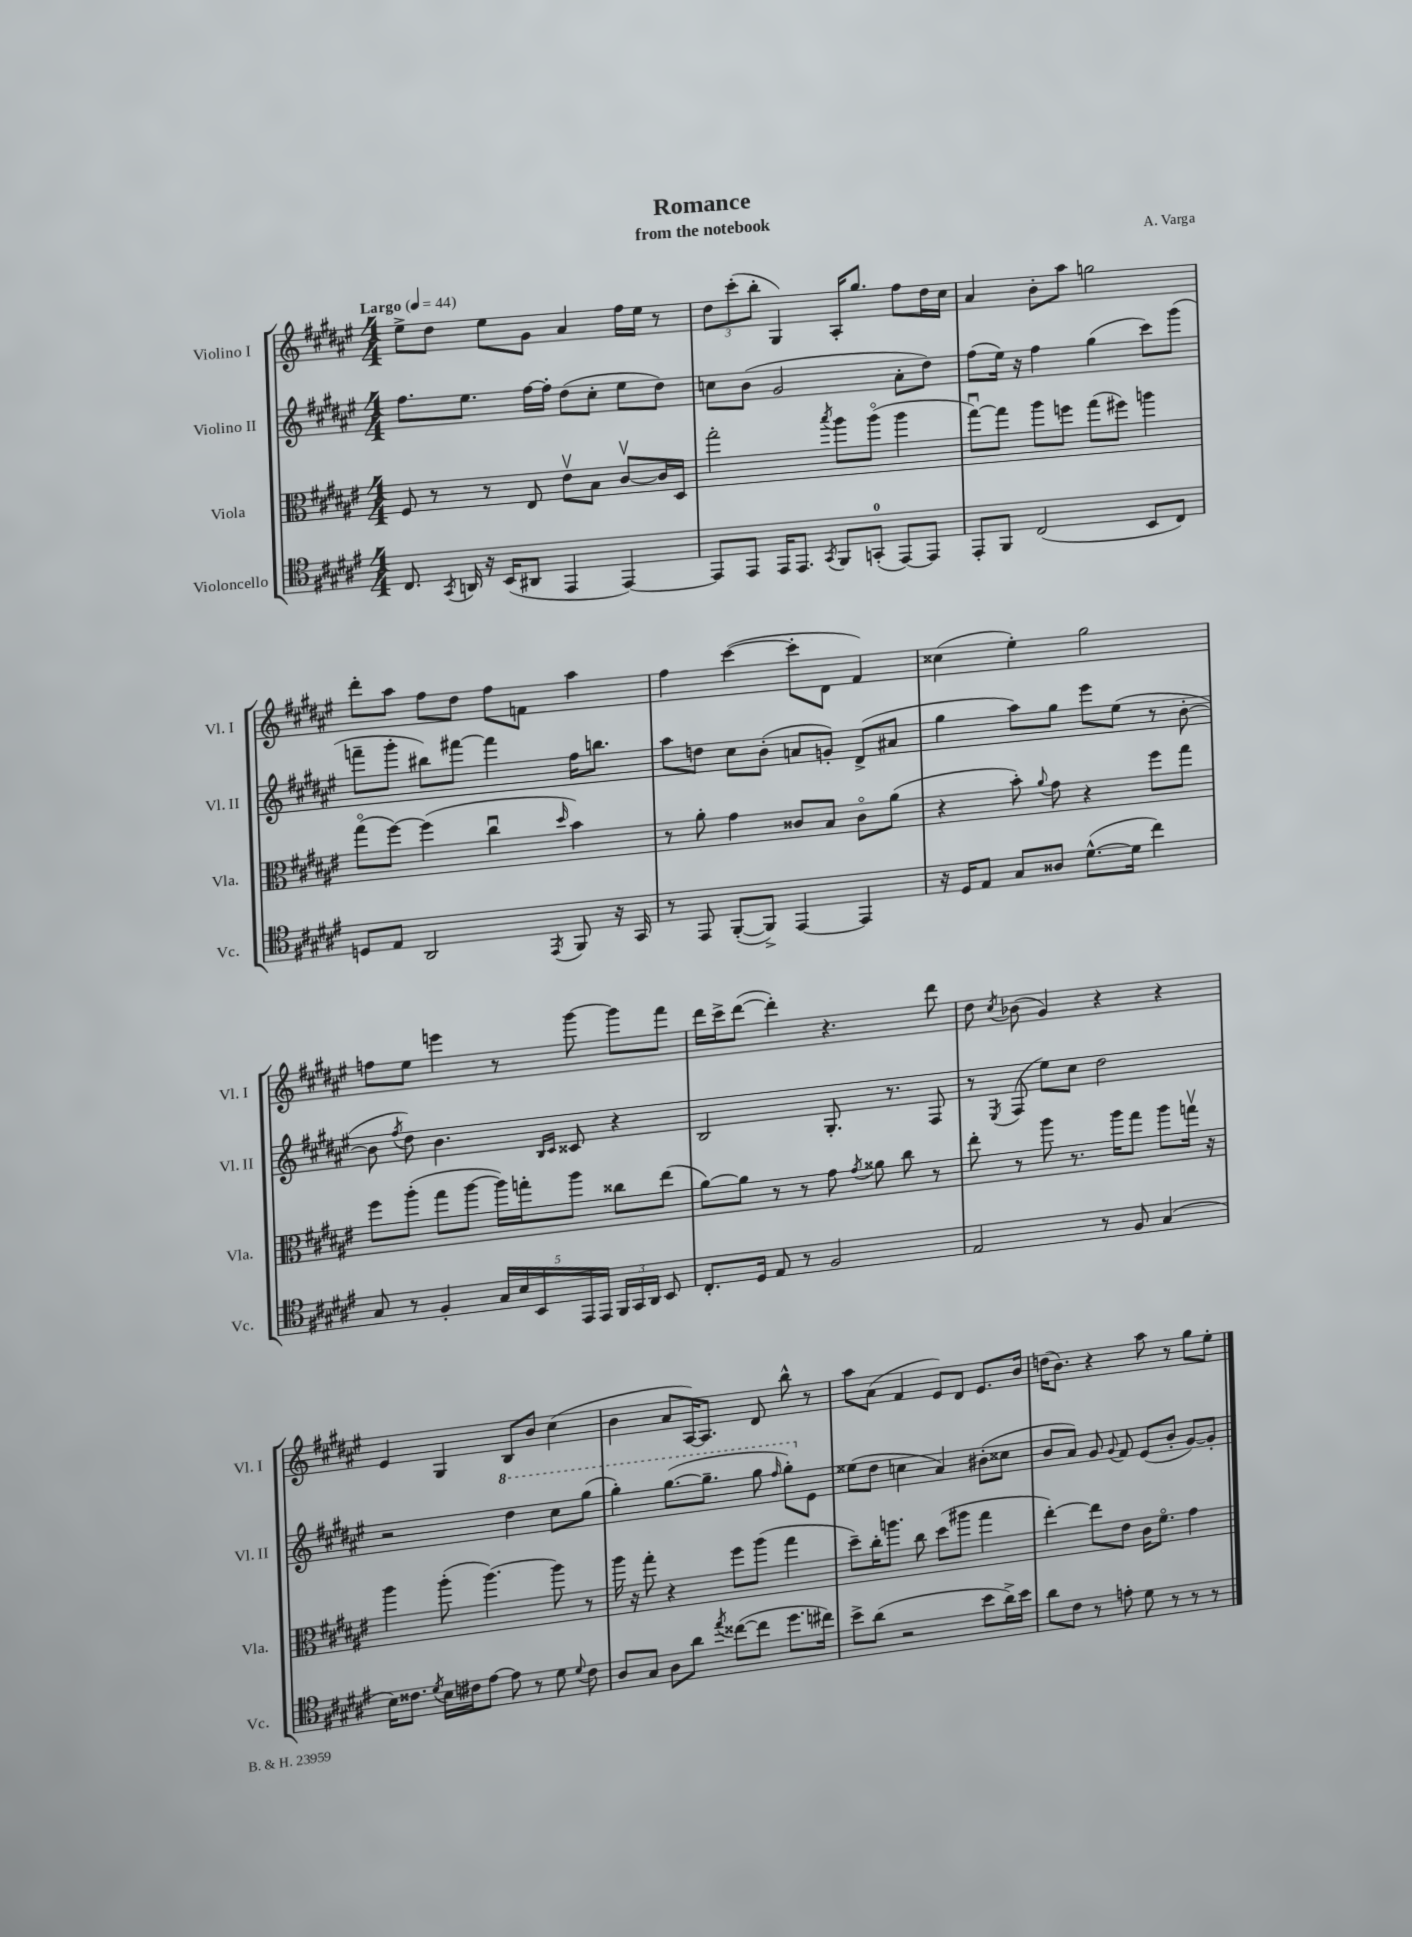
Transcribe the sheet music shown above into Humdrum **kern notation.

**kern	**kern	**kern	**kern
*staff4	*staff3	*staff2	*staff1
*clefC4	*clefC3	*clefG2	*clefG2
*k[f#c#g#d#a#e#]	*k[f#c#g#d#a#e#]	*k[f#c#g#d#a#e#]	*k[f#c#g#d#a#e#]
*M4/4	*M4/4	*M4/4	*M4/4
*MM44	*MM44	*MM44	*MM44
8.C#/	8F#/	8.ff#\L	8ee#^\L
.	8r	.	8dd#\J
8qGG#/	.	.	.
16AA/	.	8.ee#\J	.
16r	8r	.	8ee#\L
(16BB/LK	.	.	.
8AA#/J	8E#/	[16ff#\LL	8g#\J
.	.	16ff#'\]JJ	.
4EE#/	8e#v\L	(8dd#\L	4a#/
.	8B\J	8cc#'\J	.
[4EE#/)	[8c#v/L	8ee#\L	16ff#\LL
.	.	.	16ee#\JJ
.	16c#/]L	8dd#\J)	8r
.	16D#/JJ	.	.
=	=	=	=
8EE#/]L	2gg#'\	8cc\L	12dd#\L
.	.	.	(12ccc#'\
8EE#/J	.	(8b\J	.
.	.	.	12bb'\J
16EE#/LK	.	2g#/	4G#/)
8.EE#/J	.	.	.
8qGG#/	8qbb/	.	.
8FF#/L	8aa#\L	.	16A#'/LK
.	.	.	8.gg#/J
(8GG'/J	(8aa#o\J	.	.
[8EE#/L)	4aa#\	8a#'\L	8ff#\L
8EE#/]J	.	8dd#\J)	16dd#\L
.	.	.	16cc#\JJ
=	=	=	=
8EE#'/L	[8gg#u\L)	(8ff#\L	4a#/
8FF#/J	8gg#\]J	16ee#\Jk)	.
.	.	16r	.
(2C#/	8aa#\L	4ff#\	8b'\L
.	8ff\J	.	8aa#\J
.	(8gg#\L	(4gg#\	2gg\
.	8ff#\J)	.	.
8BB/L	4aa\	8ccc#\L)	.
8C#/J)	.	(8ggg#\J	.
=	=	=	=
8D/L	(8gg#o\L	8fff~\L	8ddd#'\L
8E#/J	[8ff#\J)	8ggg#'\J	8aa#\J
2AA#/	(4ff#\]	8bb#\L)	8ff#\L
.	.	[8fff#\J	8dd#\J
.	4cc#u\	4fff#\]	8ff#\L
.	.	.	8f\J
8qEE#/	16qqdd#/	.	.
8FF#/	4b\)	16ff#\LK	4aa#\
.	.	8.bb\J	.
16r	.	.	.
16GG#/	.	.	.
=	=	=	=
8r	8r	8aa#\L	4ff#\
8EE#/	8a#'\	8dd\J	.
([8FF#'/L	4g#\	8cc#\L	([4ccc#\
8FF#^/]J)	.	(8b'\J	.
[4EE#/	8c##/L	8a/L	8ccc#'\]L
.	8B/J	8g'/J)	8d#\J
4EE#/]	8c##o\L	(8d#^/L	4f#/)
.	(8a#\J	8a#/J	.
=	=	=	=
16r	4r	4gg#\	(4cc##\
16D#/LK	.	.	.
8E#/J	.	.	.
8G#/L	8b'\)	8aa#\L)	4ee#'\)
.	8qqa#/	.	.
8A##/J	8g#\	8gg#\J	.
([8.d#^^\L	4r	8eee#\L	2gg#\
.	.	(8ee#\J	.
16d#\]Jk	.	.	.
4cc#\)	8ff#\L	8r	.
.	8gg#\J	[8b'\	.
=	=	=	=
8G#/	8ff#\L	8b\]	8ff\L
.	.	8qff#/	.
8r	(8aa#'\J	8dd#\)	8ee#\J
4F#'/	8gg#\L	4.b\	4eee\
.	[8aa#\J	.	.
20G#/LL	16aa#\]LL)	.	8r
20B/	.	.	.
.	16gg'\J	.	.
20BB/	.	.	.
.	.	16qqB/LL	.
.	.	16qqc#/JJ	.
.	8aa#\J	8c##/	[8ggg#\
20EE#/	.	.	.
20EE#/JJ	.	.	.
24FF#/LL	8cc##\L	4r	8ggg#\]L
24GG#/	.	.	.
24AA#/JJ	.	.	.
8BB/	(8ee#\J	.	8fff#\J
=	=	=	=
8.C#'/L	[8a#\L)	2B/	16ddd#\LL
.	.	.	16ccc#^\J
.	8a#\]J	.	([8ddd#\J
16D#/Jk	.	.	.
8E#/	8r	.	4ddd#'\])
8r	8r	.	.
2F#/	8g#\	8.G#'/	4.r
.	8qg#/	.	.
.	8a##\	.	.
.	.	8.r	.
.	8cc#\	.	.
.	8r	8F#/	8ddd#\
=	=	=	=
2E#/	8ee#'\	8r	8dd#\
.	.	8qE#/	8qcc#/
.	8r	(8F#/	(8b-\
.	8aa#\	8ee#\L)	4g#/)
.	8.r	8cc#\J	.
8r	.	2dd#\	4r
.	16aa#\LK	.	.
8F#/	8gg#\J	.	.
(4G#/	8aa#\L	.	4r
.	16ggv\Jk	.	.
.	16r	.	.
=	=	=	=
16B\LK)	4aa#\	2r	4e#/
8.c##\J	.	.	.
8qd#/	.	.	.
16B\LL	(8aa#'\	.	4G#/
16c#\J	.	.	.
[8e#\J	[4.aa#\)	.	.
8e#\]	.	4ddd#\	8B/L
8r	.	.	8b/J
8d#\	8aa#\]	8ccc#\L	(4cc#\
8qqd#/	.	.	.
8c#\	8r	(8ggg#\J	.
=	=	=	=
8A#/L	16aa#\	4ggg#'\)	4b\
.	16r	.	.
8G#/J	8gg#'\	.	.
8A#\L	4r	([8.ggg#\L	8a#/L
8a#\J	.	.	[16A#/K)
.	.	8.ggg#~\]J	8.A#/]J
8qee#/	.	.	.
([8cc##\L	8ff#\L	.	.
8cc##\]J	(8aa#\J	8ggg#\	8d#/
.	.	16qqfff#/	.
8.dd#\L	4gg#\	8ggg#'\L)	8bb^^\
.	.	8e#\J	8r
16cc#\Jk)	.	.	.
=	=	=	=
8b^\L	8dd#~\L)	(8ee##\L	8aa#\L
(8a#\J	16cc#'\K	8dd#\J	(8a#\J
.	8.aa\J	.	.
2r	.	4cc\	4f#/
.	8cc#\	.	.
.	(8dd#\L	4a#/)	8e#/L)
.	8aa#\J	.	8d#/J
8b\L	4gg#\	(8b#'\L	8.e#/L
16a#^\L)	.	8cc##\J	.
16b\JJ	.	.	16b/Jk
=	=	=	=
8a#\L	[4ee#'\)	8b/L	(16dd\LK
.	.	.	8.b\J)
8c#\J	.	8a#/J)	.
8r	8ee#\]L	8g#/	4r
.	.	8qqg#/	.
8e'\	8e#\J	8f#/	.
8d#\	16c#\LK	(8e#/L	8aa#\
.	8.f#o\J	.	.
8r	.	8b'/J	8r
8r	4g#\	[8g#/L)	8gg#\L
8r	.	8g#'/]J	8ee#'\J
==	==	==	==
*-	*-	*-	*-
